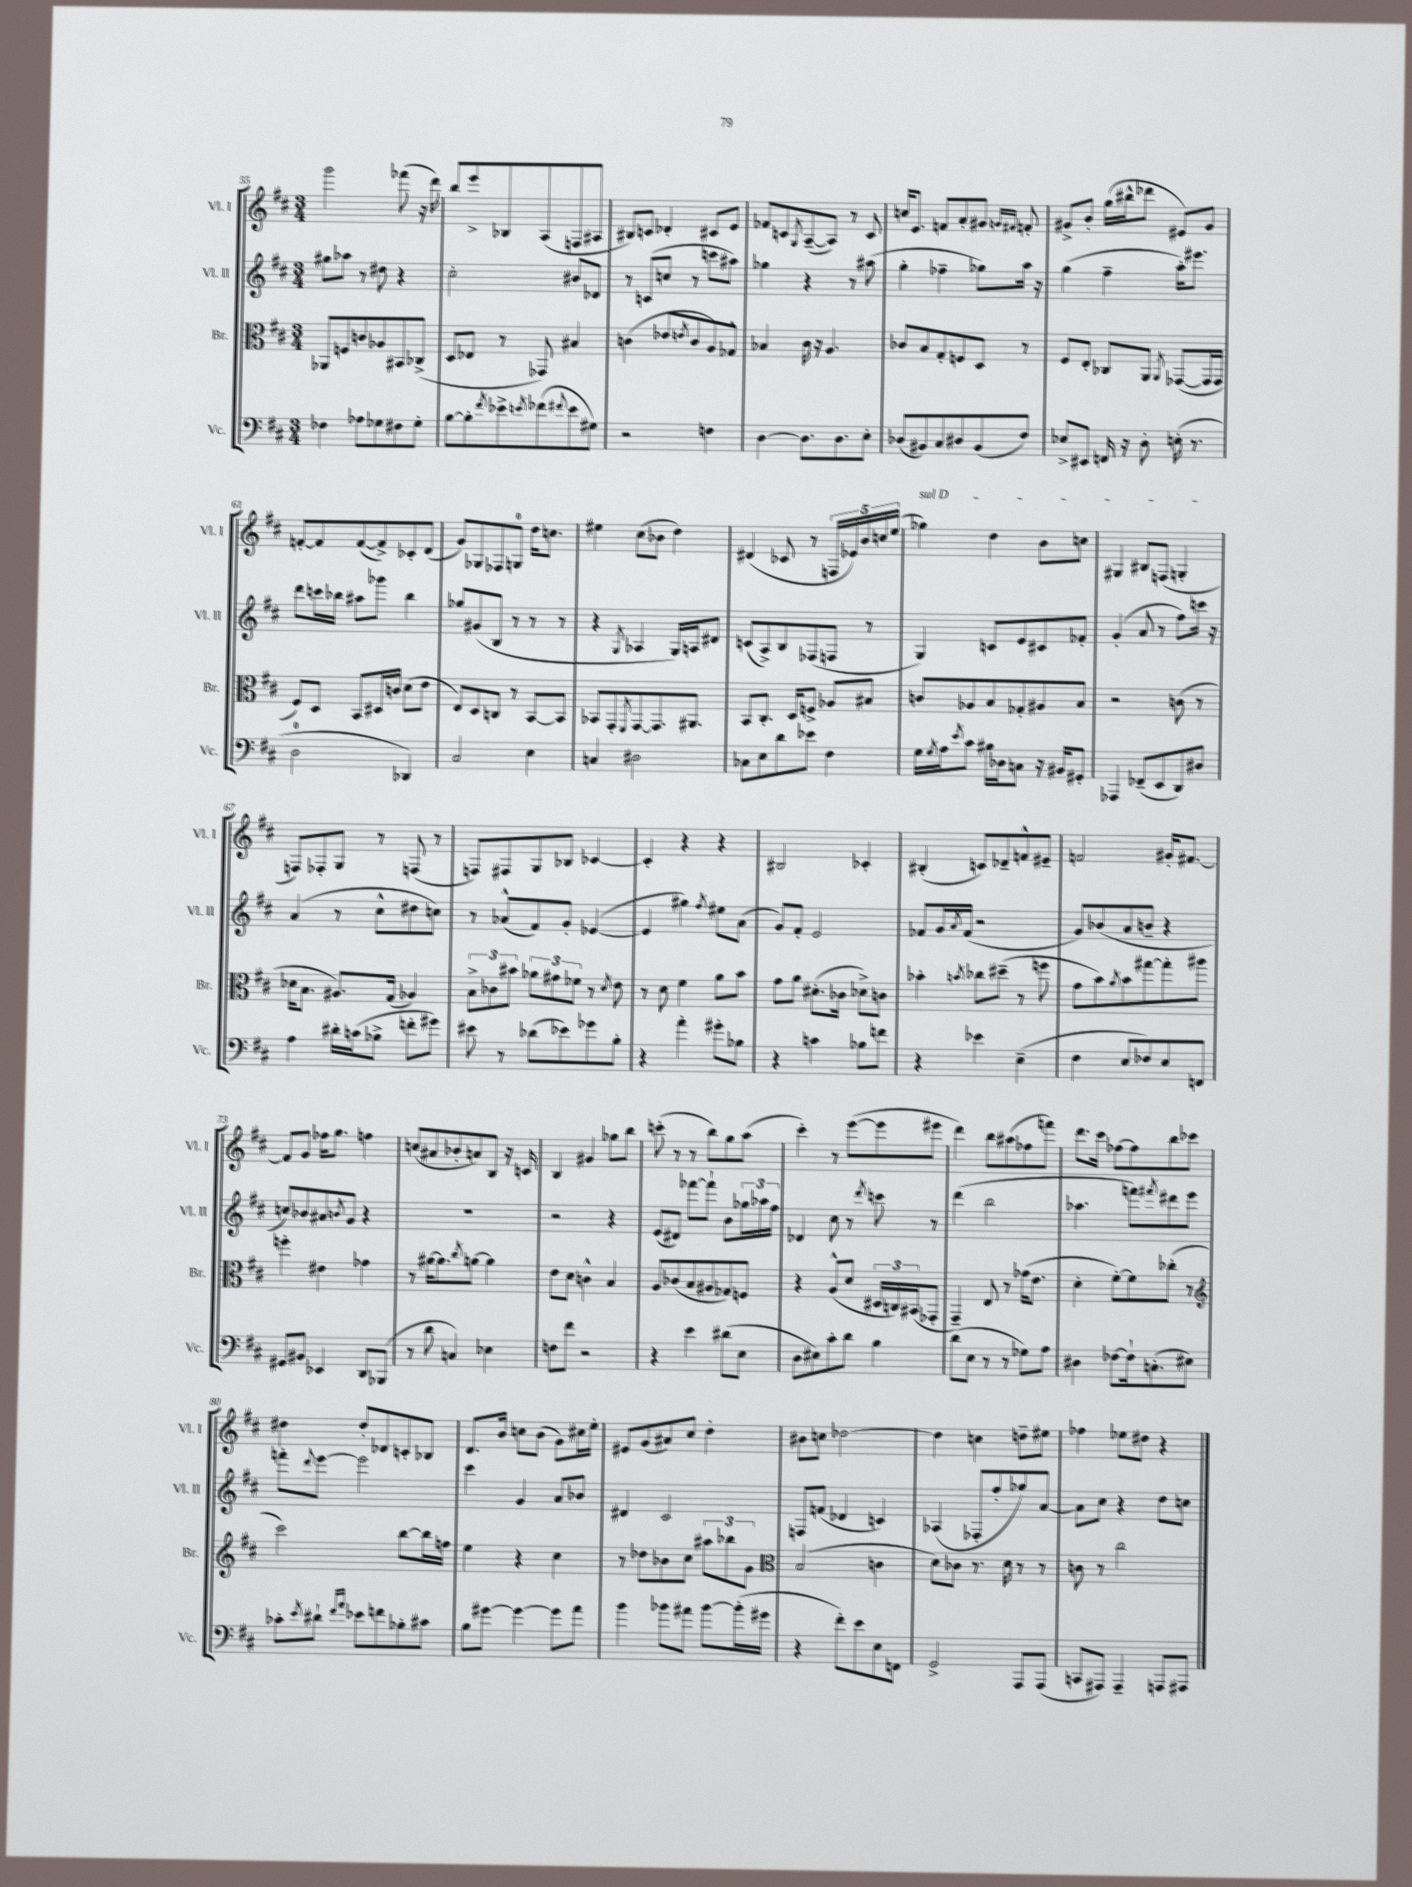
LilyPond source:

<<
\new StaffGroup <<
\new Staff = "s0" \with { instrumentName = "Vl. I" shortInstrumentName = "Vl. I" } {
    \clef treble \key d \major \numericTimeSignature \time 3/4
    g'''2 fes'''8( r16 d'''16) |
    b''8 e'''8-> bes8 a8( f8 ais8 |
    bis8) c'8 des'4-. cis'8 e'8 |
    fes'8 c'8 \acciaccatura { g8 } a8~--( a8) r8 c'8 |
    c''16 e'8. f'8 a'8-. gis'8 \grace { g'16 fis'16 } f'8-. |
    gis'8-> b'8-. g''16( bis''16-^ des'''8 eis'8) gis'8 |
    f'8~-. f'8 f'8~( f'8->) ces'8-. d'8( |
    g'8) ges8 fes8 g8-0 d''16 c''8. |
    eis''4 cis''8( bes'8 d''4) |
    dis'4( ces'8 r8 \tuplet 5/4 { f16 ees'16) b'16 c''16 e''16( } |
    \once \override TextSpanner.bound-details.left.text = \markup { \italic "sul D" } ges''4\startTextSpan) d''4 b'8 c''8 |
    gis4 bis8 f8( g4-.\stopTextSpan |
    f8) fes8-. g8 r8 f8( r8 |
    f8) fis8 g8 bes8 ces'4~ |
    ces'4-. r4 r4 |
    bis2 ces'4-. |
    bis4-.( c'8) des'8-- f'8-^ eis'8-- |
    f'2 gis'16-. fis'8.~ |
    fis'8 g'8 fes''16 g''8. f''4 |
    c''8( ais'8 bes'8-. a'8) b8 r16 c'16 |
    b4 gis'4 ges''8 b''8 |
    c'''8-.( r8 r8 b''8) g''8 a''8( |
    cis'''4-.) r8 e'''8~( e'''8 eis'''8 |
    d'''4) b''8 ais''8( fes''8 f'''8) |
    d'''8. cis'''16 fes''8~ fes''8 b''8 ces'''8 |
    dis''4 dis''8-. des'8 c'8-. bes8 |
    d'8. b'16 c''8 b'8( g'8) cis''16 e''16-. |
    eis'8 g'8( ais'8) cis''8 d''4-. |
    bis'8 c''8 des''2~ |
    des''4 c''4 d''8-- eis''8 |
    fes''4 ees''8 dis''8 r4 \bar "|." |
}
\new Staff = "s1" \with { instrumentName = "Vl. II" shortInstrumentName = "Vl. II" } {
    \clef treble \key d \major \numericTimeSignature \time 3/4
    gis''8 aes''8 r8 dis''8 r4 |
    cis''2-. bis'8 des'8 |
    r8 c'8( c''8 r8 c'''8 ais''8) |
    ges''4 r4 r8 ais''8( |
    g''4-. fes''4-- ges''8) a''16 r16 |
    g''4( fis''4-- a''16-.) eis'''8. |
    d'''8 c'''16 bes''16 ais''8 ges'''8 bes''4 |
    ges''8 gis'8( b8 r8 r8 r8 |
    r4 \acciaccatura { g8 } aes4 g16) a16 dis'8 |
    c'8( a8->) b8 fes8( f8 r8 |
    g4) c'8 e'8 cis'8 fes'8-. |
    g'4-.( a'8 r8 fis''8) c'''16 r16 |
    a'4( r8 cis''8-^ dis''8 c''8) |
    r8 aes'8-^( fis'8) g'8-. ees'4~( |
    ees'4 gis''4) \acciaccatura { fis''8 } eis''8 a'8( |
    g'8) fis'8-. e'2 |
    fes'8 g'16 \acciaccatura { a'8 } fes'16( r2 |
    g'8) bes'8( a'8 b'8-- r4 |
    c''8) bes'8 ais'8 \acciaccatura { b'8 } g'8 r4 |
    R2. |
    r2 r4 |
    e'8( dis'8) fes'''8~ fes'''8-! b'8 \tuplet 3/2 { ges''16 aes''16 fis''16 } |
    des'4 cis''8 r8 \acciaccatura { d'''8 } c'''8 r8 |
    d'''4( b''2 |
    aes''4. f'''8) \acciaccatura { fis'''8 } dis'''8 e'''8 |
    f'''8-. \appoggiatura { d'''8 } e'''8~ e'''2 |
    cis'''4 g'4 a'8 bes'8 |
    dis'4 cis'2 |
    f8 f'8( des'4 c'4) |
    aes4( fes8-. fis''8-. ges''8) a'8~ |
    a'8 cis''8 r4 d''8 c''8 \bar "|." |
}
\new Staff = "s2" \with { instrumentName = "Br." shortInstrumentName = "Br." } {
    \clef alto \key d \major \numericTimeSignature \time 3/4
    aes,8 f8 c'8 aes8 bis,8 ces8->( |
    d8 ees8 r8 ges,8) bis4 |
    c'4( ees'8 \acciaccatura { e'8 } c'8 a8) ges8-^ |
    bes4 cis'16 r16 a4. |
    ces'8 b8 g8-. f8 d8 r8 |
    fis8 e8-. ces8 a,8 \acciaccatura { a,8 } ges,8~( ges,16 ges,16 |
    fis8) d8 b,8 dis16 c'16 d'8( e'8 |
    e8) d8 c8 r8 b,8~ b,8 |
    bes,8 g,8-. \acciaccatura { fis,8 } g,8~ g,8. ais,8. |
    b,8 cis8.-. d16 f8-> aes8 bis8 |
    c'8 aes8 b8 ges8-. ais8 b8 |
    r2 c'8( r8 |
    des'16 b8. ais8.) g16( aes4) |
    \tuplet 3/2 { b8-> ces'8 bis'8 } \tuplet 3/2 { aes'8 gis'8 fes'8 } r8 \acciaccatura { d'8 } e'8 |
    r8 d'8 fis'4 a'8 b'8 |
    g'8 a'8 dis'8.-.( ces'16 des'8->) c'8 |
    bes'4-. \acciaccatura { b'8 } ces''8 dis''8--( r8 f''8 |
    g'8 b'8) \acciaccatura { a'8 } b'8 gis''8~ gis''8-. ais''8 |
    f''4-. eis'4 ges'4 |
    r8 ais'16~ ais'8. \acciaccatura { cis''8 } a'8~ a'4 |
    e'8 d'8 c'4-^ b4 |
    a8 ces'8( b8 ais8 ges8) f8 |
    r4 a8-^( d'8 \tuplet 3/2 { dis16 c16) bis,16( } ges,8-. |
    g,4--) e8 r8 ges'16( e'8. |
    d'4-. fis'8~-.) fis'8 ces''8-.( r8 |
    \clef treble cis'''2) b''8~ b''16 f''16 |
    e''4 r4 cis''4 |
    r8 des''8 bes'8 cis''8 \tuplet 3/2 { ais''8 bes''8 g'8 } |
    \clef alto b2( c'4 |
    d'8) ces'8 r8. d'16 r8 r8 |
    c'8 r8 cis''2 \bar "|." |
}
\new Staff = "s3" \with { instrumentName = "Vc." shortInstrumentName = "Vc." } {
    \clef bass \key d \major \numericTimeSignature \time 3/4
    fes4 aes8 ges8 fis8 ges8-. |
    b8~ b8-. \acciaccatura { fis'8 } ees'8-> \acciaccatura { e'8 } fes'8( \appoggiatura { fis'8 } e'8 gis8) |
    r2 f4 |
    d4~ d8. d8. e8-. |
    des8( bis,8) cis8 dis8 bis,8( fis8) |
    ees8-> eis,8 f,16 r16 d8-. e16-.( r8. |
    d2-0 des,4) |
    cis2 e4 |
    c4 dis2 |
    ces8 e8 d'8 ees'8 fis4 |
    g16 \acciaccatura { g8 } a16 \acciaccatura { e'8 } cis'8 bis16 des16 c8 r16 bis,16 gis,8-. |
    aes,,4 fes,8--( e,8 d,8) dis8 |
    a4 dis'16-. c'16( bes8-> f'8-. gis'8) |
    eis'8 r8 des'8( ees'8) ges'8 b8-. |
    r4 a'4-. gis'8-. bes8 |
    r4 c'4 bes8 f'8 |
    r4 ees'4 e4--( |
    fis4 e8 fes8) e8 f,8 |
    gis,8 bis,8 ees,4 d,8 bes,,8( |
    r8 d'8 c4) ees4 |
    f8 fis'8 r2 |
    r4 e'4 dis'8( e8 |
    d8 eis8) cis'8-. d'8 b4 |
    d'8( e8 r8 r8 ges8) a8 |
    dis4 fes8~ fes16-! c8.-.( eis8) |
    ces'8-. \acciaccatura { e'8 } dis'8-! \grace { fis'16 a'16 } ees'8 f'8 bes8-. cis'8 |
    b8 gis'8~ gis'4~ gis'8 a'8 |
    b'4 bes'8 ais'8 bes'8~ bes'16-.( gis'16 |
    r4 fis'8-.) e'8 e8 f,8 |
    g,2-> a,,8 a,,8( |
    c,8 ais,,8) ais,,4-- a,,8 ais,,8 \bar "|." |
}
>>
>>
\layout { \context { \Score currentBarNumber = #55 } }
